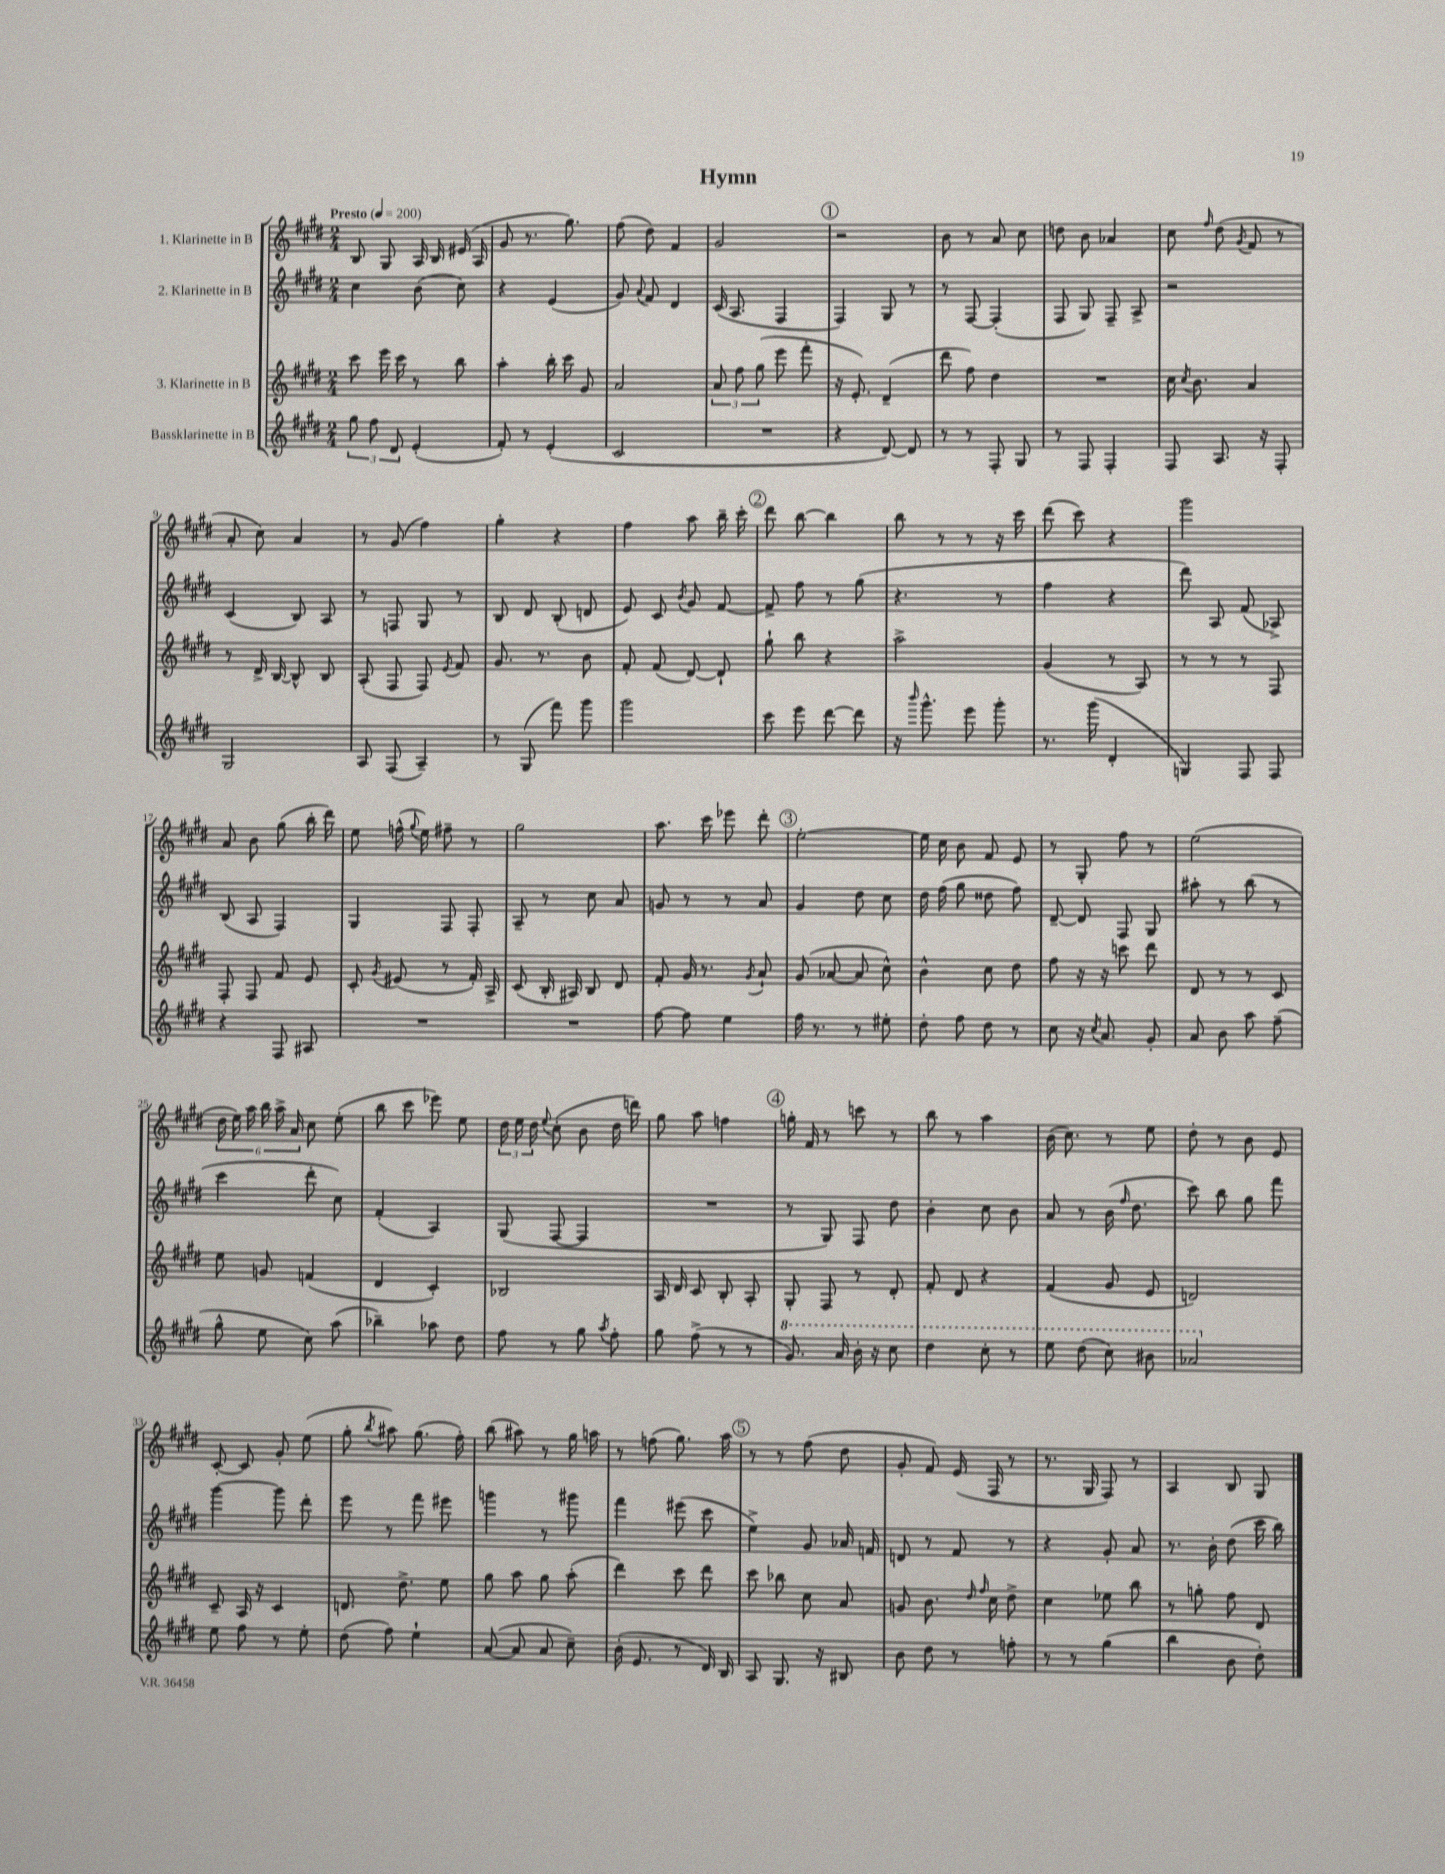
\header { title = "Hymn" }
<<
\new StaffGroup <<
\new Staff = "s0" \with { instrumentName = "1. Klarinette in B" } {
    \clef treble \key e \major \numericTimeSignature \time 2/4 \tempo "Presto" 4 = 200
    \autoBeamOff b8 gis8 a16 b16 eis'16( a16 |
    gis'8 r8. gis''8.) |
    fis''8( dis''8) fis'4 |
    gis'2 |
    \mark \markup { \circle "1" } r2 |
    b'8 r8 a'8 cis''8 |
    d''8 b'8 aes'4 |
    cis''8 \grace { fis''16 } dis''8( \acciaccatura { gis'8 } fis'8 r8 |
    a'8-. cis''8) a'4 |
    r8 gis'8( fis''4) |
    gis''4-. r4 |
    fis''4 a''8 b''16-- cis'''16-. |
    \mark \markup { \circle "2" } dis'''8 b''8~ b''4 |
    b''8 r8 r8 r16 cis'''16 |
    dis'''8( cis'''8) r4 |
    gis'''2 |
    a'8 b'8 gis''8( b''16-. dis'''16) |
    e''8 f''16-^( \appoggiatura { gis''8 } e''16) fis''8-- r8 |
    gis''2 |
    a''8. cis'''16 ees'''8 dis'''8-. |
    \mark \markup { \circle "3" } e''2~-. |
    e''16 cis''16 b'8 fis'8 e'8 |
    r8 gis8-. fis''8 r8 |
    e''2( |
    \tuplet 6/4 { dis''16 e''16) a''16 b''16 a''16-> a'16 } cis''8 e''8-.( |
    b''8 cis'''8 ees'''8) e''8 |
    \tuplet 3/2 { dis''16 e''16 dis''16 } \appoggiatura { e''8 } cis''8-.( b'8 dis''16 d'''16) |
    gis''8 a''8 f''4 |
    \mark \markup { \circle "4" } g''16-. fis'16 r8 c'''8 r8 |
    b''8 r8 a''4 |
    b'16( cis''8.) r8 e''8 |
    dis''8-. r8 b'8 e'8 |
    cis'8~-. cis'8 gis'8-. e''8( |
    gis''8-. \acciaccatura { b''8 } ais''8) gis''8.( fis''16-.) |
    b''8( ais''8) r8 gis''16 a''16 |
    r8 f''8( gis''8.) a''16 |
    \mark \markup { \circle "5" } r8 r8 fis''8( dis''8 |
    gis'8-. fis'8) e'16( fis16 r8 |
    r8. gis16 fis8) r8 |
    a4 b8 gis8 \bar "|." |
}
\new Staff = "s1" \with { instrumentName = "2. Klarinette in B" } {
    \clef treble \key e \major \numericTimeSignature \time 2/4
    \autoBeamOff cis''4 b'8( cis''8) |
    r4 e'4( |
    gis'8) \appoggiatura { a'8 } fis'8 dis'4 |
    cis'16( a8. fis4 |
    \mark \markup { \circle "1" } fis4) gis8 r8 |
    r8 fis8~ fis4-.( |
    fis8 gis8) fis8-- a8-> |
    r2 |
    cis'4( b8) a8 |
    r8 f8 gis8 r8 |
    b8 dis'8 b8-.( d'8 |
    e'8) cis'8 \acciaccatura { b'8 } gis'8 fis'8~ |
    \mark \markup { \circle "2" } fis'8-> fis''8 r8 gis''8( |
    r4. r8 |
    fis''4 r4 |
    dis'''8) a8 fis'8( aes8->) |
    b8( a8 fis4) |
    gis4 fis8 fis8-. |
    a8-- r8 cis''8 a'8 |
    g'8 r8 r8 a'8 |
    \mark \markup { \circle "3" } gis'4 dis''8 cis''8 |
    dis''16 fis''16( gis''8 disis''8 fis''8) |
    dis'8~-- dis'8 fis8 gis8 |
    ais''8-. r8 b''8( r8 |
    cis'''4 dis'''8-. cis''8) |
    fis'4-.( a4) |
    gis8( fis8~ fis4 |
    R2 |
    \mark \markup { \circle "4" } r8 gis8) fis8 dis''8 |
    b'4-. cis''8 b'8 |
    a'8 r8 b'16( \grace { fis''16 } dis''8. |
    cis'''8) b''8 gis''8 fis'''8 |
    gis'''4~ gis'''8 dis'''8-. |
    e'''8 r8 fis'''8 eis'''8 |
    g'''4 r8 gis'''8 |
    fis'''4 eis'''8( cis'''8 |
    \mark \markup { \circle "5" } e''4->) gis'8 aes'16 f'16 |
    d'8 r8 fis'8 r8 |
    r4 gis'8-. a'8 |
    r8. b'16-. dis''8( cis'''16 b''16) \bar "|." |
}
\new Staff = "s2" \with { instrumentName = "3. Klarinette in B" } {
    \clef treble \key e \major \numericTimeSignature \time 2/4
    \autoBeamOff cis'''8 e'''16 cis'''16 r8 b''8 |
    a''4-. b''16-. cis'''16 gis'8 |
    a'2 |
    \tuplet 3/2 { a'8 fis''8 gis''8( } e'''8 fis'''8-. |
    \mark \markup { \circle "1" } r16 e'8.-.) dis'4--( |
    dis'''8 fis''8) dis''4 |
    R2 |
    cis''16 \acciaccatura { cis''8 } b'8. a'4 |
    r8 dis'16-> b16~ b8-^ b8 |
    a8-.( fis8 fis8) \acciaccatura { e'8 } fis'8 |
    gis'8. r8. b'8 |
    fis'8-. fis'8( dis'8~) dis'8-! |
    \mark \markup { \circle "2" } gis''8-! b''8 r4 |
    a''2-> |
    gis'4( r8 a8) |
    r8 r8 r8 fis8 |
    fis8-. fis8 fis'8 e'8 |
    cis'8-. \acciaccatura { gis'8 } eis'8( r8 fis'16-.) a16-> |
    cis'8( b16-. ais16) b8 dis'8 |
    fis'8-. gis'16 r8. \acciaccatura { gis'8 } a'8-! |
    \mark \markup { \circle "3" } gis'8( aes'8~ aes'8 cis''8-^) |
    b'4-^ cis''8 dis''8 |
    fis''8 r16 r16 c'''8 dis'''8 |
    dis'8 r8 r8 cis'8 |
    e''8 g'8 f'4( |
    dis'4 cis'4-.) |
    bes2 |
    a16 dis'16 cis'8 b8-. a8-. |
    \mark \markup { \circle "4" } gis8-. fis8 r8 dis'8-. |
    fis'8-. dis'8 r4 |
    fis'4( gis'8 e'8 |
    d'2) |
    cis'8-- a16 r16 cis'4 |
    d'8. dis''8.-> e''8 |
    gis''8 a''8 gis''8 a''8-.( |
    dis'''4) cis'''8 dis'''8 |
    \mark \markup { \circle "5" } cis'''8 bes''8 cis''8 a'8 |
    g'8 b'8. \grace { dis''16 fis''16 } cis''16 dis''8-> |
    cis''4 ees''8 b''8 |
    r8 g''8-. fis''8 dis'8 \bar "|." |
}
\new Staff = "s3" \with { instrumentName = "Bassklarinette in B" } {
    \clef treble \key e \major \numericTimeSignature \time 2/4
    \autoBeamOff \tuplet 3/2 { gis''8 fis''8 dis'8 } e'4-.( |
    fis'8-.) r8 e'4-.( |
    cis'2 |
    R2 |
    \mark \markup { \circle "1" } r4 dis'8~) dis'8 |
    r8 r8 fis8-. gis8 |
    r8 fis8 fis4-. |
    fis8 a8. r16 fis8-. |
    gis2 |
    a8 fis8( a4--) |
    r8 gis8( fis'''8) gis'''8 |
    gis'''2 |
    \mark \markup { \circle "2" } cis'''8 e'''8 dis'''8~ dis'''8 |
    r16 \grace { b'''16 } gis'''8.-^ e'''8 gis'''8-. |
    r8. gis'''16( dis'4-. |
    g4) fis8 fis8 |
    r4 fis8 ais8 |
    R2 |
    R2 |
    fis''8~ fis''8 e''4 |
    \mark \markup { \circle "3" } fis''16 r8. r8 eis''8-. |
    dis''8-. fis''8 dis''8 r8 |
    cis''8 r16 \acciaccatura { cis''8 } a'8. gis'8-. |
    a'8 b'8 a''8 fis''8--( |
    gis''8-^ e''8 cis''8) a''8( |
    bes''4--) aes''8 dis''8 |
    fis''8 r8 gis''8 \acciaccatura { a''8 } fis''8-. |
    gis''8 fis''8->( r8 r8 |
    \mark \markup { \circle "4" } \ottava #1 gis''8.) a''16 b''16-. r16 cis'''8 |
    dis'''4 cis'''8-. r8 |
    e'''8 dis'''8( cis'''8) bis''8 |
    aes''2 \ottava #0 |
    e''8 fis''8 r8 e''8-. |
    dis''8( fis''8) e''4-! |
    a'8~( a'8 a'8 cis''8--) |
    b'16-.( e'8. r8 dis'16) b16 |
    \mark \markup { \circle "5" } a8 gis8. r16 bis8 |
    b'8 dis''8 r8 f''8-. |
    r8 r8 gis''4( |
    b''4 b'8 dis''8-.) \bar "|." |
}
>>
>>
